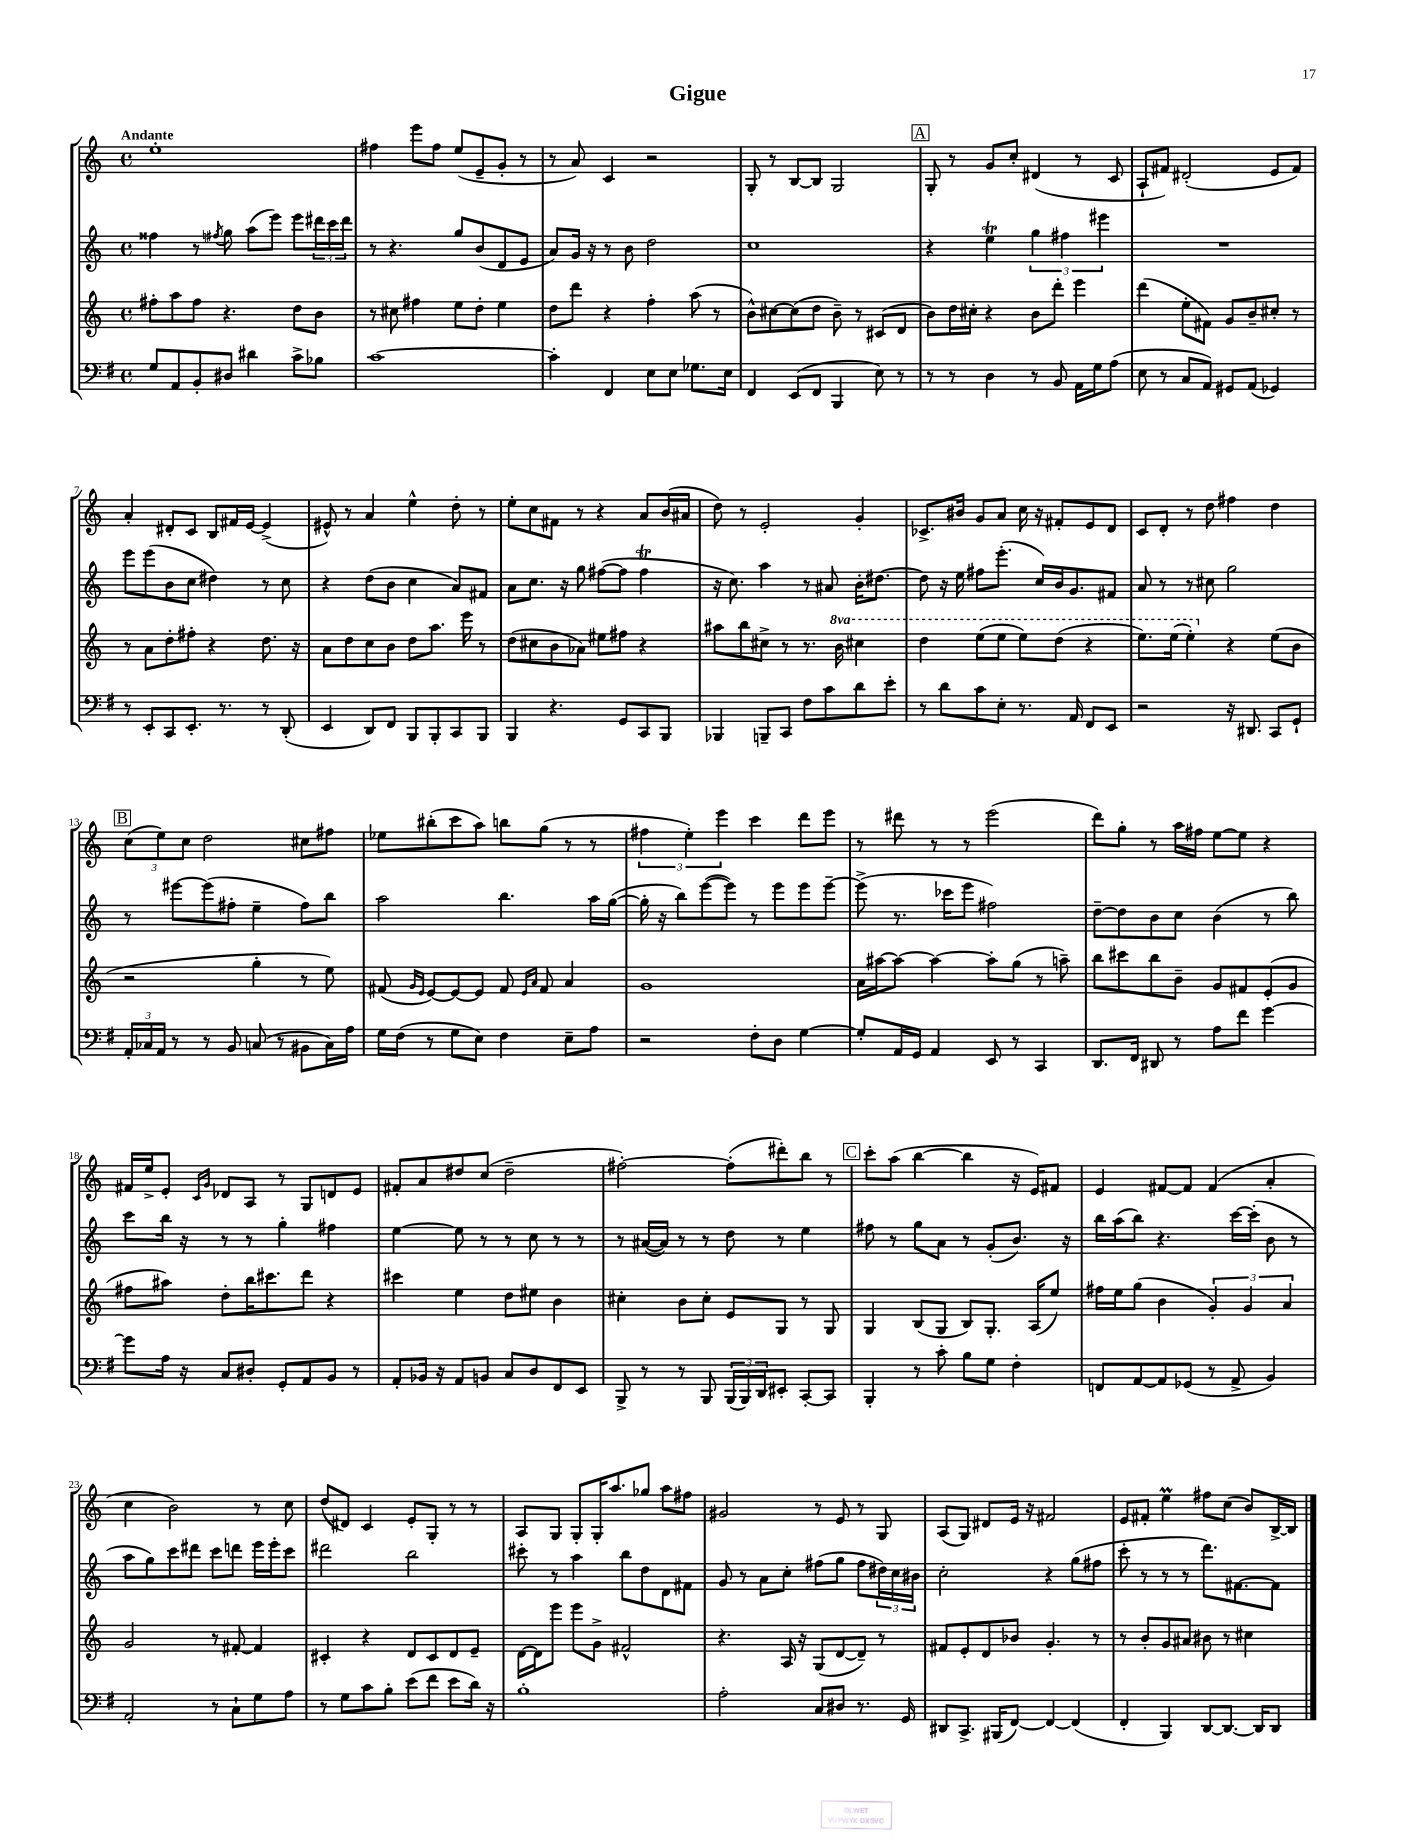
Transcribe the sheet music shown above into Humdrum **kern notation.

**kern	**kern	**kern	**kern
*part4	*part3	*part2	*part1
*staff4	*staff3	*staff2	*staff1
*clefF4	*clefG2	*clefG2	*clefG2
*k[f#]	*k[]	*k[]	*k[]
*M4/4	*M4/4	*M4/4	*M4/4
*met(c)	*met(c)	*met(c)	*met(c)
=1	=1	=1	=1
!	!	!	!LO:TX:a:B:t=Andante
8G/L	8ff#X'\L	4ff##X\	1ee'
8AA/	8aa\	.	.
8BB'/	8ff#\J	8r	.
.	.	8qff#X/	.
8D#X/J	4.r	8gg\	.
4d#X\	.	(8aa\L	.
.	.	8eee\J)	.
8c^\L	8dd\L	8eee\L	.
8B-X\J	8b\J	24ddd#X\L	.
.	.	24ccc\	.
.	.	24ddd#\JJ	.
=2	=2	=2	=2
[1c	8r	8r	4ff#X\
.	8cc#X\	4.r	.
.	4ff#X\	.	8eee\L
.	.	.	8ff#\J
.	8ee\L	8gg/L	(8ee/L
.	8dd'\J	(8b/	8e~/
.	4ee\	8d/	8g'/J
.	.	8e/J	8r
=3	=3	=3	=3
4c'\]	8dd\L	8a/L)	8r
.	8ddd\J	16g/Jk	8a/)
.	.	16r	.
4FF#/	4r	8r	4c/
.	.	8b\	.
8E\L	4ff'\	2dd\	2r
8E\J	.	.	.
8.G-X\L	(8aa\	.	.
.	8r	.	.
16E\Jk	.	.	.
=4	=4	=4	=4
4FF#/	8b^^\L)	1cc	8G'/
.	[8cc#X\	.	8r
(8EE/L	(8cc#\]	.	[8B/L
8FF#/J	8dd\J	.	8B/J]
4BBB/	8b~\)	.	2G/
.	8r	.	.
8E\)	(8c#X/L	.	.
8r	8d/J	.	.
!!LO:REH:place=s1:t=A
=5	=5	=5	=5
8r	8b\L)	4r	8G'/
8r	16dd\L	.	8r
.	16cc#X'\JJ	.	.
4D\	4r	4eet\	8g/L
.	.	.	8cc'/J
8r	8b\L	6gg\	(4d#X/
8BB/	8ddd'\J	.	.
.	.	6ff#X\	.
16AA\LL	4eee\	.	8r
16G\J	.	.	.
.	.	6eee#X\	.
(8A\J	.	.	8c/
=6	=6	=6	=6
8E\	(4ddd\	1r	8A`/L
8r	.	.	8f#X/J)
8C/L	8ee'\L	.	(2d#X'/
8AA/J)	8f#X\J)	.	.
8GG#X/L	8g/L	.	.
(8AA/J	8b~/	.	.
4GG-X/)	8cc#X'/J	.	8e/L
.	8r	.	8f#/J)
!!LO:LB:g=z
=7	=7	=7	=7
8r	8r	8eee\L	4a'/
8EE'/L	8a\L	(8eee\	.
8CC/	8dd'\	8b\	8d#X'/L
8.EE'/J	8ff#X'\J	8cc\J	8c/J
.	4r	4dd#X\)	8B/L
8.r	.	.	.
.	.	.	16f#X/L
.	.	.	[16e/JJ
8r	8.dd\	8r	(4e^/]
(8DD'/	.	8cc\	.
.	16r	.	.
=8	=8	=8	=8
4EE/	8a\L	4r	8e#X^^/)
.	8dd\	.	8r
8DD/L)	8cc\	(8dd\L	4a/
8FF#/J	8b\J	8b\J	.
8BBB/L	8dd\L	4cc\	4ee^^\
8BBB'/	8.aa\J	.	.
8CC/	.	8a/L)	8dd'\
.	16eee\	.	.
8BBB/J	8r	8f#X/J	8r
=9	=9	=9	=9
4BBB/	(8dd\L	8a\L	8ee'\L
.	8cc#X\	8.cc\J	8cc\
4.r	8b\	.	8f#X\J
.	.	16r	.
.	8a-X\J)	8gg\	8r
.	8ee#X\L	([8ff#X\L	4r
8GG/L	8ff#X\J	8ff#\J]	.
8CC/	4r	4ff#t\	8a/L
8BBB/J	.	.	(16b/L
.	.	.	16a#X/JJ
=10	=10	=10	=10
4BBB-X/	8aa#X\L	16r	8dd\)
.	.	8.cc\)	.
.	8bb\	.	8r
8BBBn~/L	8cc#X^\J	4aa\	2e'/
8CC/J	8r	.	.
8F#\L	8.r	8r	.
8c\	.	8a#X/	.
*	*8va	*	*
.	16bb\	.	.
8d\	4ccc#X\	16b'\KL	4g'/
.	.	[8.dd#X\J	.
8e'\J	.	.	.
=11	=11	=11	=11
8r	4ddd\	8dd#\]	8.c-X^/L
8d\L	.	16r	.
.	.	16ee\	16b#X/Jk
8c\	(8eee\L	8ff#X\L	8g/L
8E'\J	8eee\J	(8.eee'\J	8a/J
8.r	8eee\L)	.	16cc\
.	.	16cc/LL)	16r
.	(8ddd\J	16b/J	8f#X'/L
16AA/	.	8.g/	.
8FF#/L	4r	.	8e/
8EE/J	.	8f#X/J	8d/J
=12	=12	=12	=12
2r	8.eee\L)	8a/	8c/L
.	.	8r	8d'/J
.	(16eee\Jk	.	.
.	4eee'\)	8r	8r
.	.	8cc#X\	8dd\
*	*X8va	*	*
16r	4r	2gg\	4ff#X\
8.DD#X/	.	.	.
8CC/L	(8ee\L	.	4dd\
8GG`/J	8b\J	.	.
!!LO:LB:g=z
!!LO:REH:place=s1:t=B
=13	=13	=13	=13
24AA'/LL	2r	8r	(12cc\L
24C-X/	.	.	.
24AA/JJ	.	.	12ee\)
8r	.	[8eee#X\L	.
.	.	.	12cc\J
8r	.	(8eee#\]	2dd\
8BB/	.	8ff#X'\J	.
(8Cn/	4gg'\	4ee~\	.
8r	.	.	.
8BB#X\L	8r	8ff#\L)	8cc#X\L
16C\L)	8ee\)	8bb\J	8ff#X\J
16A\JJ	.	.	.
=14	=14	=14	=14
16G\LL	(8f#X/	2aa\	8ee-X\L
(16F#\JJ	.	.	.
.	16qqg/LL	.	.
.	16qqe/JJ	.	.
8r	[8e/L)	.	(8bb#X'\
8G\L	8e/_	.	8ccc\
8E\J)	8e/J]	.	8aa\J)
4F#\	8f#/	4.bb\	8bbn\L
.	16qqe/LL	.	.
.	16qqa/JJ	.	.
.	8f#/	.	(8gg\J
8E~\L	4a/	.	8r
8A\J	.	16aa\LL	8r
.	.	([16gg\JJ	.
=15	=15	=15	=15
2r	1g	16gg'\]	6ff#X\
.	.	16r	.
.	.	8bb\L)	.
.	.	.	6ee'\)
.	.	([8eee\	.
.	.	.	6eee\
.	.	8eee\J])	.
8F#'\L	.	8r	4ccc\
8D\J	.	8eee\L	.
[4G\	.	8eee\	8ddd\L
.	.	[8eee~\J	8eee\J
=16	=16	=16	=16
8G'/L]	16a\LL	(8eee^\]	8r
.	[16aa#X\J	.	.
16AA/L	8aa#\J_	8.r	8ddd#X\
16GG/JJ	.	.	.
4AA/	4aa#\_	.	8r
.	.	16ccc-X\KL	.
.	.	8eee\J	8r
8EE/	8aa#'\L]	2ff#X\)	(2eee\
8r	(8gg\J	.	.
4CC/	8r	.	.
.	8aan~\)	.	.
=17	=17	=17	=17
8.DD/L	8bb\L	[8dd~\L	8ddd\L)
.	8ccc#X\	8dd\]	8gg'\J
16FF#/Jk	.	.	.
8DD#X/	8bb\	8b\	8r
8r	8b~\J	8cc\J	16aa\LL
.	.	.	16ff#X\JJ
8A\L	8g/L	(4b\	[8ee\L
8f#\J	8f#X/	.	8ee\J]
[4g\	(8e'/	8r	4r
.	8g/J	8bb\)	.
!!LO:LB:g=z
=18	=18	=18	=18
8g\L]	8ff#X\L	8ccc\L	16f#X/LL
.	.	.	16ee^/J
16A\Jk	8aa#X\J)	16bb\Jk	8e'/J
16r	.	16r	.
.	.	.	16qqc/LL
.	.	.	16qqg/JJ
8C/L	8dd'\L	8r	8d-X/L
8D#X'/J	16bb\K	8r	8A/J
.	8.ccc#X\	.	.
8GG'/L	.	4gg'\	8r
8AA/	8ddd\J	.	8G/L
8BB/J	4r	4ff#X\	8dn/
8r	.	.	8e/J
=19	=19	=19	=19
8AA'/L	4ccc#X\	[4ee\	8f#X'/L
16BB-X/Jk	.	.	8a/
16r	.	.	.
8AA/L	4ee\	8ee\]	8dd#X/
8BBn/J	.	8r	(8cc/J
8C/L	8dd\L	8r	2dd#~\
8D/	8ee#X\J	8cc\	.
8FF#/	4b\	8r	.
8EE/J	.	8r	.
=20	=20	=20	=20
8BBB^/	4cc#X'\	8r	[2ff#X'\)
8r	.	([16a#X/LL	.
.	.	16a#/JJ])	.
8r	8b\L	8r	.
8BBB/	8cc#'\J	8r	.
(24BBB/LL	8e/L	8dd\	(8ff#'\L]
24BBB/)	.	.	.
24DD/J	.	.	.
8EE#X'/J	8G/J	8r	8ddd#X'\)
[8CC'/L	8r	4ee\	8bb\J
8CC/J]	8G/	.	8r
!!LO:REH:place=s1:t=C
=21	=21	=21	=21
4BBB'/	4G/	8ff#X\	8ccc'\L
.	.	8r	(8aa\J
8r	(8B/L	8gg\L	[4bb\
8c'\	8G/J	8a\J	.
8B\L	8B/L)	8r	4bb\]
8G\J	8.G'/J	(8g'/L	.
4F#'\	.	8.b/J)	16r
.	(16A/KL	.	16e/KL)
.	8ee/J)	.	8f#X/J
.	.	16r	.
=22	=22	=22	=22
8FFn/L	16ff#X\LL	16bb\LL	4e/
.	16ee\J	(16aa\J	.
[8AA/	(8gg\J	8bb\J)	.
8AA/]	4b\	4.r	[8f#X/L
(8GG-X/J	.	.	8f#/J]
8r	6g'/)	.	(4f#/
8AA^/	.	[16ccc\LL	.
.	6g/	.	.
.	.	(16ccc'\JJ]	.
4BB/)	.	8b\	4a'/
.	6a/	.	.
.	.	8r	.
!!LO:LB:g=z
=23	=23	=23	=23
2AA'/	2g/	8aa\L	4cc\
.	.	8gg\)	.
.	.	8ccc\	2b\)
.	.	8ddd#X\J	.
8r	8r	8ccc\L	.
8C`\L	[8f#X'/	8dddn\J	.
8G\	4f#/]	16eee\LL	8r
.	.	16eee'\J	.
8A\J	.	8ccc\J	8cc\
=24	=24	=24	=24
8r	4c#X'/	2ddd#X\	(8dd/L
8G\L	.	.	8d#X/J)
8c\	4r	.	4c/
8B'\J	.	.	.
(8e\L	8d/L	2bb\	8e'/L
8f#\J	8c#/	.	8G'/J
8e\L	8d/	.	8r
16d\Jk)	8e~/J	.	8r
16r	.	.	.
=25	=25	=25	=25
1B'	[16d\LL	8ccc#X'\	8A/L
.	16d\J]	.	.
.	8eee\J	8r	8G/J
.	8eee\L	4aa\	8G'/L
.	8g^\J	.	16G'/K
.	.	.	8.aa/
.	2f#X^^/	8bb\L	.
.	.	8dd\	8gg-X/J
.	.	8d\	8aa\L
.	.	8f#X\J	8ff#X\J
=26	=26	=26	=26
2A'\	4.r	8g/	2g#X/
.	.	8r	.
.	.	8a\L	.
.	16A/	8cc'\J	.
.	16r	.	.
8C/L	(8G/L	(8ff#X\L	8r
8D#X/J	[8d/	8gg\J	8e/
8.r	8d~/J])	8ff#\L	8r
.	8r	24dd#X\L)	8G/
.	.	24cc\	.
16GG/	.	.	.
.	.	24b#X\JJ	.
=27	=27	=27	=27
8DD#X/L	8f#X/L	2cc'\	(8A/L
8.CC^/J	8e'/	.	8G/J)
.	8d/	.	8d#X/L
(16BBB#X/KL	.	.	.
[8FF#/J)	8b-X/J	.	16e/Jk
.	.	.	16r
4FF#/_	4.g'/	4r	2f#X/
(4FF#/]	.	(8gg\L	.
.	8r	8ff#X\J	.
=28	=28	=28	=28
4FF#'/	8r	8ccc'\	8e/L
.	8b'/L	8r	8f#X'/J
4BBB/)	8g/	8r	4eem\
.	8a#X/J	8r	.
[8DD/L	8b#X\	8.ddd\L)	8ff#X\L
8.DD/J_	8r	.	(8cc\J
.	.	[8.f#X\	.
.	4cc#X\	.	8b/L)
16DD/KL]	.	.	.
8DD/J	.	8f#\J]	[16B^/L
.	.	.	16B/JJ]
==	==	==	==
*-	*-	*-	*-
